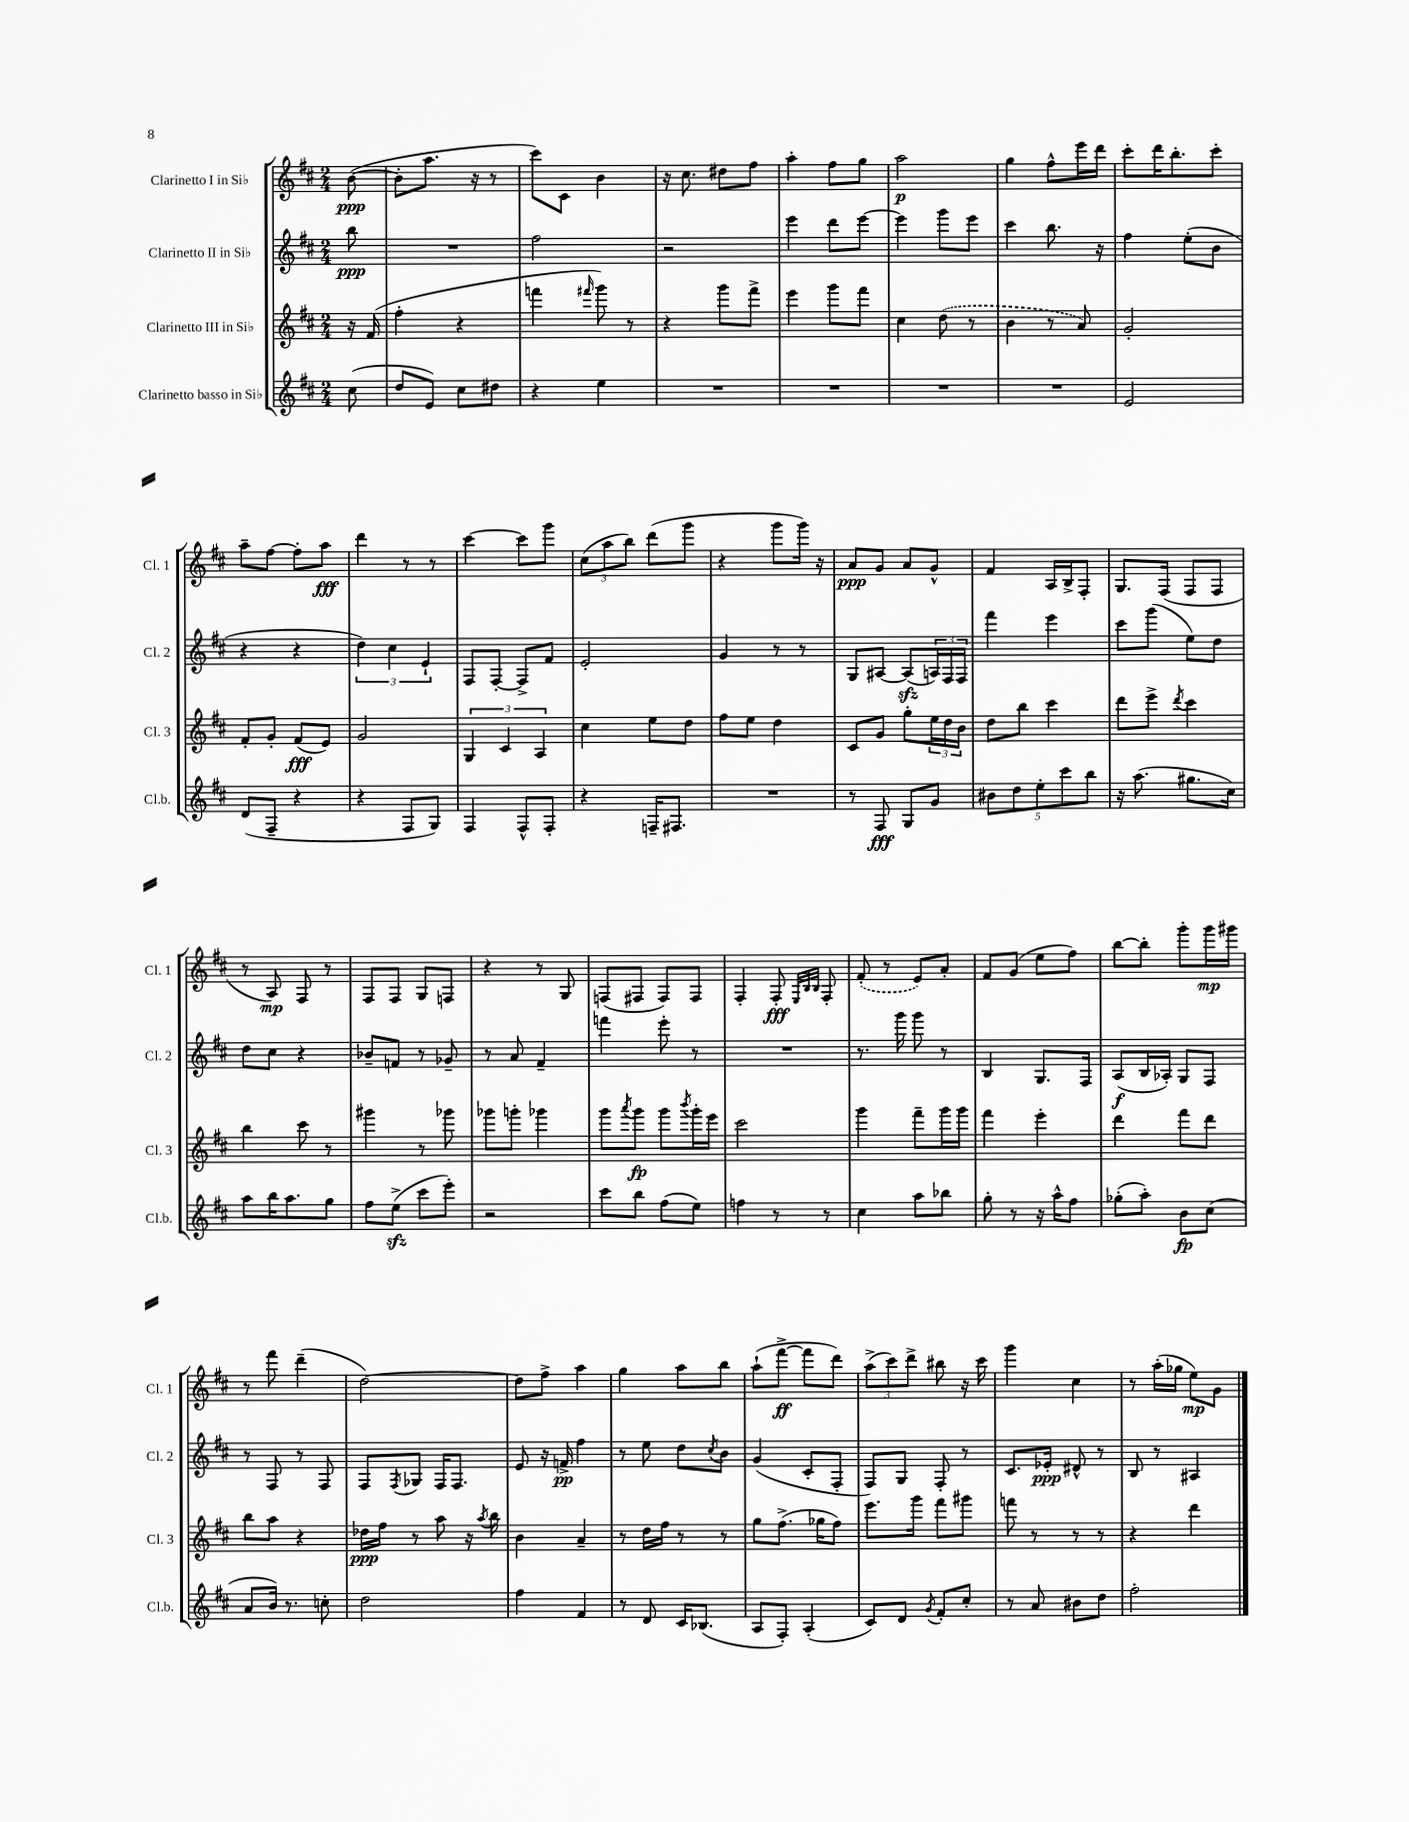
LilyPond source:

<<
\new StaffGroup <<
\new Staff = "s0" \with { instrumentName = "Clarinetto I in Sib" shortInstrumentName = "Cl. 1" } {
    \clef treble \key d \major \numericTimeSignature \time 2/4 \partial 8
    b'8~\ppp( |
    b'8-. a''8. r16 r8 |
    cis'''8) cis'8 b'4 |
    r16 cis''8. dis''8 fis''8 |
    a''4-. fis''8 g''8 |
    a''2\p |
    g''4 fis''8-^ e'''16 d'''16 |
    cis'''8-. d'''16 b''8.-. cis'''8-. |
    a''8-- fis''8~ fis''8-. a''8\fff |
    d'''4 r8 r8 |
    cis'''4~ cis'''8 g'''8 |
    \tuplet 3/2 { cis''8( a''8 b''8) } d'''8( g'''8 |
    r4 g'''8 g'''16) r16 |
    a'8\ppp g'8 a'8 g'8-^ |
    fis'4 a16 b16-> fis8-. |
    g8. fis16( fis8 fis8 |
    r8 a8\mp) fis8 r8 |
    fis8 fis8 g8 f8 |
    r4 r8 g8 |
    f8( fis8 fis8) fis8 |
    fis4-. fis8-.\fff \grace { e32 b32 b32 } fis8-. |
    \once \slurDashed fis'8-.( r8 e'8) a'8-. |
    fis'8 g'8( e''8 fis''8) |
    b''8~ b''8-. g'''8-. g'''16\mp gis'''16 |
    r8 fis'''8 d'''4--( |
    d''2~) |
    d''8 fis''8-> a''4 |
    g''4 a''8 b''8 |
    a''8-!( fis'''8~->\ff fis'''8 d'''8) |
    \tuplet 3/2 { a''8->( cis'''8) d'''8-> } bis''8 r16 cis'''16 |
    g'''4 cis''4 |
    r8 a''16-.( ges''16 e''8\mp) g'8 \bar "|." |
}
\new Staff = "s1" \with { instrumentName = "Clarinetto II in Sib" shortInstrumentName = "Cl. 2" } {
    \clef treble \key d \major \numericTimeSignature \time 2/4 \partial 8
    b''8\ppp |
    R2 |
    fis''2 |
    r2 |
    e'''4 d'''8 e'''8~ |
    e'''4 g'''8 e'''8 |
    cis'''4 b''8. r16 |
    fis''4 e''8-.( b'8 |
    r4 r4 |
    \tuplet 3/2 { d''4) cis''4 e'4-! } |
    fis8 fis8~-. fis8-> fis'8 |
    e'2-. |
    g'4 r8 r8 |
    g8 ais8~ ais8\sfz( \tuplet 3/2 { a16) fis16 fis16 } |
    fis'''4 e'''4 |
    cis'''8 g'''8( e''8) d''8 |
    d''8 cis''8 r4 |
    bes'8-- f'8 r8 ges'8-- |
    r8 a'8 fis'4-- |
    f'''4 e'''8-. r8 |
    R2 |
    r8. g'''16 g'''8 r8 |
    b4 g8. fis16 |
    a8\f( b16 aes16-.) g8 fis8 |
    r8 fis8 r8 fis8 |
    fis8 \acciaccatura { fis8 } ges8 fis16 fis8. |
    e'8 r16 f'16->\pp fis''4 |
    r8 e''8 d''8 \acciaccatura { cis''8 } b'8 |
    g'4( cis'8-. fis8-. |
    fis8) g8 fis8-. r8 |
    cis'8. ees'16-.\ppp dis'8-^ r8 |
    b8 r8 ais4 \bar "|." |
}
\new Staff = "s2" \with { instrumentName = "Clarinetto III in Sib" shortInstrumentName = "Cl. 3" } {
    \clef treble \key d \major \numericTimeSignature \time 2/4 \partial 8
    r16 fis'16( |
    fis''4-. r4 |
    f'''4 \grace { fis'''16 } g'''8) r8 |
    r4 g'''8 fis'''8-> |
    e'''4 g'''8 fis'''8 |
    cis''4 \once \slurDashed d''8( r8 |
    b'4 r8 a'8) |
    g'2-. |
    fis'8-. g'8-. fis'8\fff( e'8) |
    g'2 |
    \tuplet 3/2 { g4 cis'4 a4 } |
    cis''4 e''8 d''8 |
    fis''8 e''8 d''4 |
    cis'8 g'8 g''8-. \tuplet 3/2 { e''16 d''16 b'16 } |
    d''8 b''8 cis'''4 |
    d'''8 e'''8-> \acciaccatura { d'''8 } cis'''4 |
    b''4 cis'''8 r8 |
    gis'''4 r8 ges'''8 |
    ges'''8 g'''8-. ges'''4 |
    g'''8 \acciaccatura { a'''8 } g'''8\fp g'''8 \acciaccatura { b'''8 } g'''16-. e'''16 |
    cis'''2 |
    g'''4 fis'''8-- g'''16 g'''16 |
    fis'''4 e'''4-. |
    d'''4 fis'''8 d'''8 |
    b''8 a''8 r4 |
    des''16\ppp fis''16 r8 a''8 r16 \acciaccatura { a''8 } b''16 |
    b'4 a'4-- |
    r8 d''16 fis''16 r8 r8 |
    g''8 fis''8.->( ges''16 fis''8) |
    e'''8. g'''16 fis'''8 gis'''8 |
    f'''8 r8 r8 r8 |
    r4 d'''4 \bar "|." |
}
\new Staff = "s3" \with { instrumentName = "Clarinetto basso in Sib" shortInstrumentName = "Cl.b." } {
    \clef treble \key d \major \numericTimeSignature \time 2/4 \partial 8
    cis''8( |
    d''8 e'8) cis''8 dis''8 |
    r4 e''4 |
    R2 |
    R2 |
    R2 |
    R2 |
    e'2 |
    d'8( fis8-- r4 |
    r4 fis8 g8) |
    fis4 fis8-^ fis8-. |
    r4 f16-- fis8. |
    R2 |
    r8 fis8\fff g8 g'8 |
    \tuplet 5/4 { bis'8 d''8 e''8-. cis'''8 b''8 } |
    r16 a''8.( gis''8. cis''16) |
    a''8 b''16 a''8. g''8 |
    fis''8 e''8->\sfz( cis'''8 e'''8-.) |
    r2 |
    cis'''8 b''8 fis''8( e''8) |
    f''4 r8 r8 |
    cis''4 a''8 bes''8 |
    g''8-. r8 r16 a''16-^ fis''8 |
    ges''8-.( a''8-.) b'8\fp cis''8( |
    a'8 b'16) r8. c''8-. |
    d''2 |
    fis''4 fis'4 |
    r8 d'8 cis'16 bes8.( |
    a8 fis8-.) a4-.( |
    cis'8) d'8 \acciaccatura { g'8 } fis'8-. cis''8-. |
    r8 a'8 bis'8 d''8 |
    fis''2-. \bar "|." |
}
>>
>>
\layout { \context { \Score \remove "Bar_number_engraver" } }
